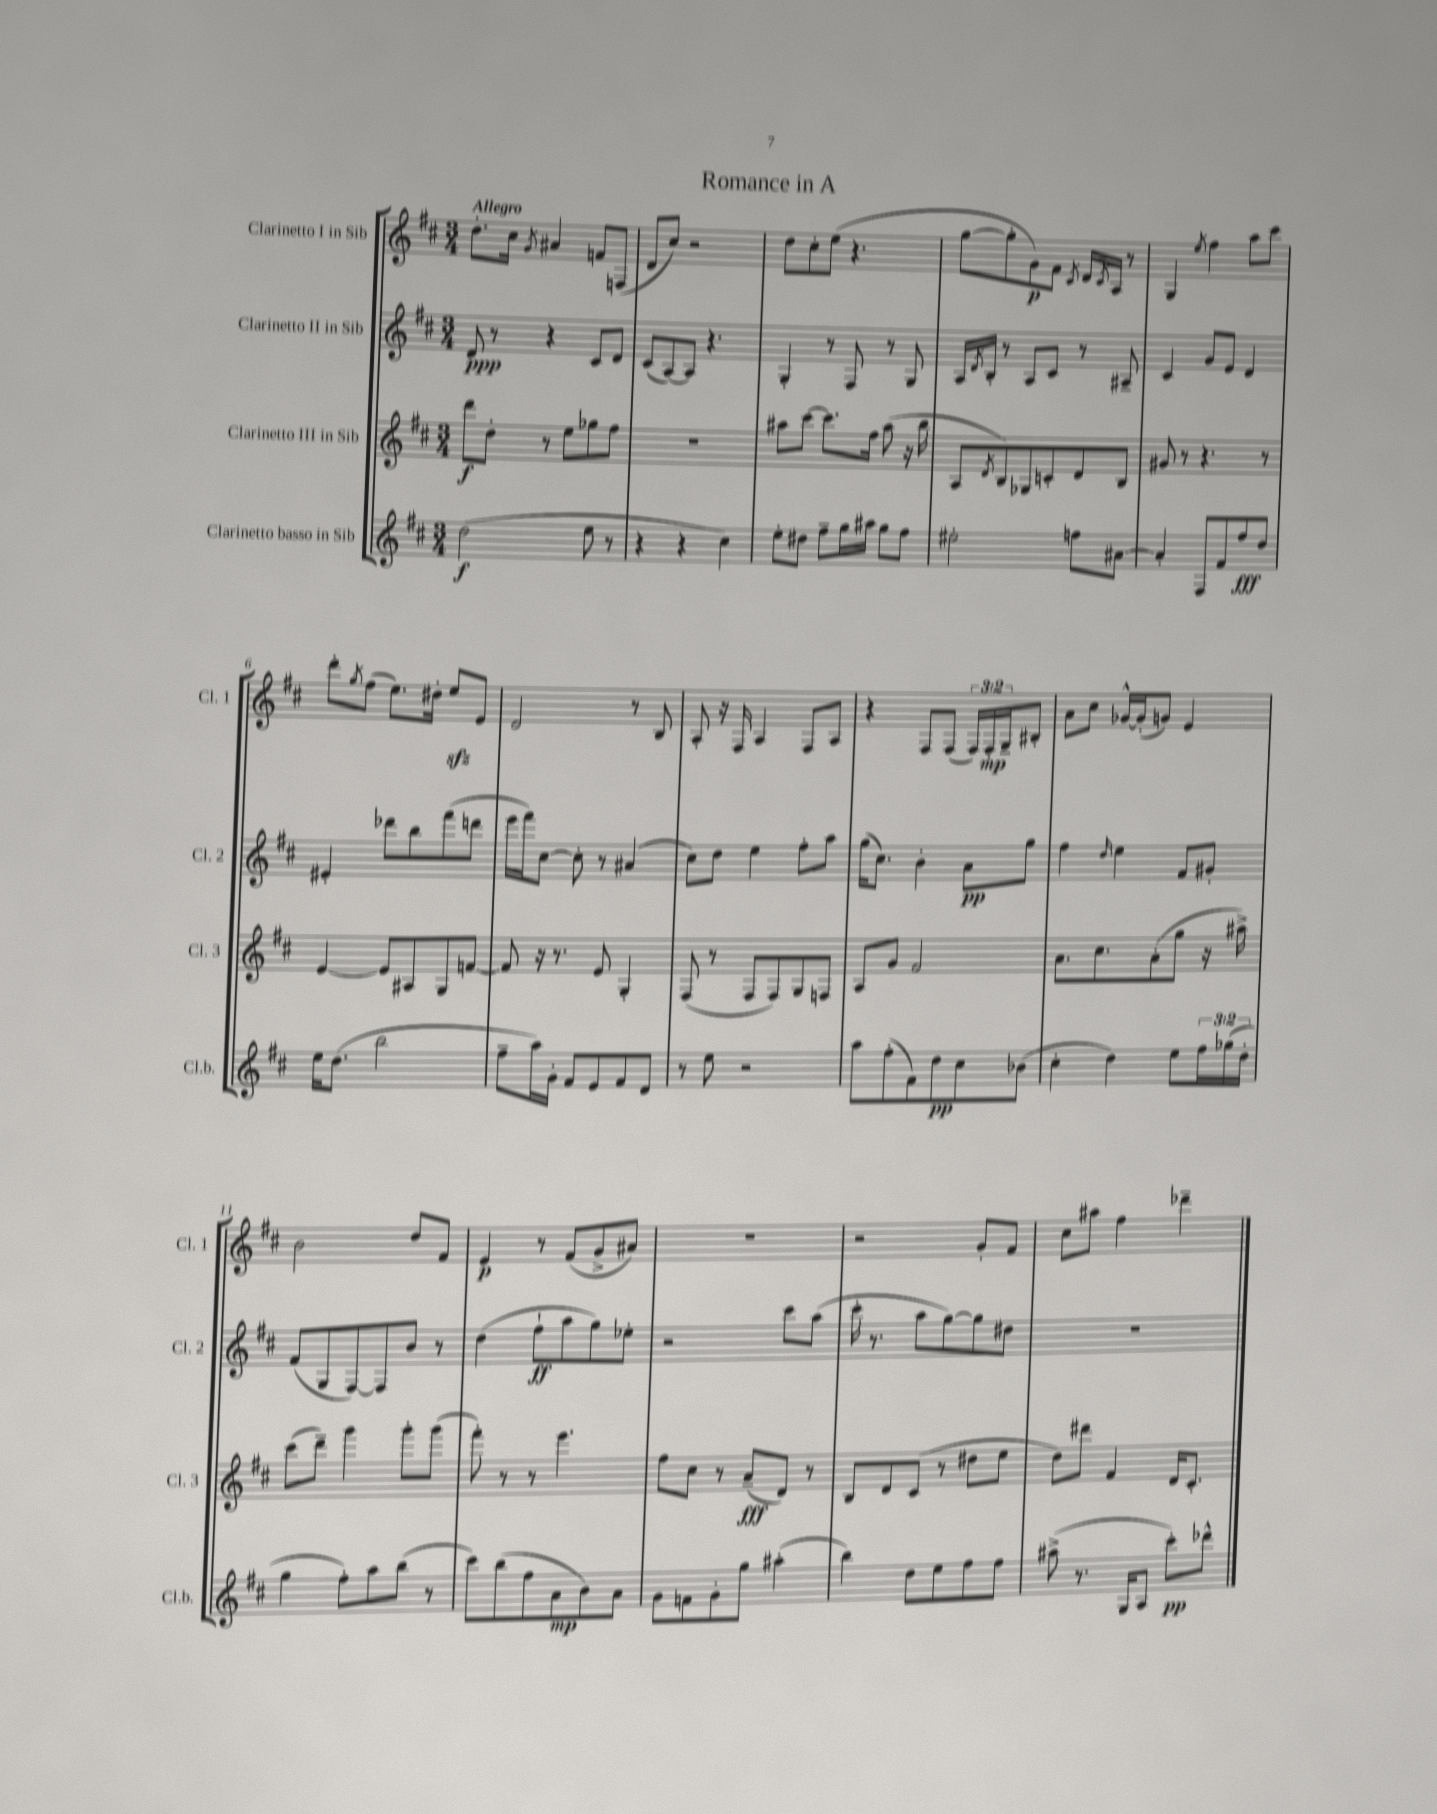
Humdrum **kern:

**kern	**dynam	**kern	**dynam	**kern	**dynam	**kern	**dynam
*part4	*part4	*part3	*part3	*part2	*part2	*part1	*part1
*staff4	*staff4	*staff3	*staff3	*staff2	*staff2	*staff1	*staff1
*I"Clarinetto basso in Sib	*	*I"Clarinetto III in Sib	*	*I"Clarinetto II in Sib	*	*I"Clarinetto I in Sib	*
*I'Cl.b.	*	*I'Cl. 3	*	*I'Cl. 2	*	*I'Cl. 1	*
*clefG2	*	*clefG2	*	*clefG2	*	*clefG2	*
*k[f#c#]	*	*k[f#c#]	*	*k[f#c#]	*	*k[f#c#]	*
*M3/4	*	*M3/4	*	*M3/4	*	*M3/4	*
=1	=1	=1	=1	=1	=1	=1	=1
!	!	!	!	!	!	!LO:TX:a:B:t=Allegro	!
(2dd\	f	8ddd\L	f	8d/	ppp	8.dd'\L	.
.	.	8dd'\J	.	8r	.	.	.
.	.	.	.	.	.	16cc#\Jk	.
.	.	.	.	.	.	8qg/	.
.	.	8r	.	4r	.	4a#X/	.
.	.	8ee\L	.	.	.	.	.
8ee\	.	8gg-X\	.	8c#/L	.	8fn/L	.
8r	.	8ff#\J	.	8d/J	.	(8Fn/J	.
=2	=2	=2	=2	=2	=2	=2	=2
4r	.	2.r	.	(8c#/L	.	8d/L	.
.	.	.	.	[8A/)	.	8cc#/J)	.
4r	.	.	.	8A/J]	.	2r	.
.	.	.	.	4.r	.	.	.
4cc#\)	.	.	.	.	.	.	.
=3	=3	=3	=3	=3	=3	=3	=3
8ee'\L	.	8aa#X\L	.	4G'/	.	8dd\L	.
8dd#X\J	.	[8ccc#\J	.	.	.	8cc#'\	.
8ff#~\L	.	8.ccc#\L]	.	8r	.	(8ee\J	.
16gg\L	.	.	.	8F#/	.	4.r	.
16aa#X\JJ	.	16ff#\Jk	.	.	.	.	.
8gg\L	.	(8aa#\	.	8r	.	.	.
8ff#\J	.	16r	.	8G/	.	.	.
.	.	16bb\	.	.	.	.	.
=4	=4	=4	=4	=4	=4	=4	=4
2ee#X'\	.	8A/L	.	16A/LL	.	[8gg\L	.
.	.	.	.	8qd/	.	.	.
.	.	.	.	16B'/JJ	.	.	.
.	.	8qd/	.	.	.	.	.
.	.	8B/)	.	8r	.	8gg'\]	.
.	.	8G-X/	.	8A/L	.	8g\)	p
.	.	8cn'/	.	8c#/J	.	8f#\J	.
.	.	.	.	.	.	8qc#/	.
8ffn\L	.	8d/	.	8r	.	16d/LL	.
.	.	.	.	.	.	8qc#/	.
.	.	.	.	.	.	16A/JJ	.
[8a#X\J	.	8B/J	.	8A#X~/	.	8r	.
=5	=5	=5	=5	=5	=5	=5	=5
4a#'/]	.	8g#X/	.	4c#/	.	4G/	.
.	.	8r	.	.	.	.	.
.	.	.	.	.	.	8qee/	.
8F#/L	.	4.r	.	8g/L	.	4ff#\	.
8f#/	.	.	.	8e/J	.	.	.
8ff#/	fff	.	.	4d/	.	8aa\L	.
8dd/J	.	8r	.	.	.	8ccc#\J	.
!!LO:LB:g=z
=6	=6	=6	=6	=6	=6	=6	=6
16ee\KL	.	[4e/	.	4e#X'/	.	8ddd'\L	.
(8.dd\J	.	.	.	.	.	.	.
.	.	.	.	.	.	8qgg/	.
.	.	.	.	.	.	(8ff#\J	.
2bb\	.	8e/L]	.	8ddd-X\L	.	8.ee\L)	.
.	.	8A#X/	.	8bb\	.	.	.
.	.	.	.	.	.	16dd#X'\Jk	.
.	.	8G/	.	(8fff#\	.	8eezz/L	.
.	.	[8fn/J	.	8dddn\J	.	8e/J	.
=7	=7	=7	=7	=7	=7	=7	=7
8ff#~\L	.	8f/]	.	16eee\LL	.	2d/	.
.	.	.	.	16fff#\J)	.	.	.
16aa\L)	.	16r	.	[8cc#\J	.	.	.
16g'\JJ	.	8.r	.	.	.	.	.
8f#/L	.	.	.	8cc#'\]	.	.	.
8e/	.	8e/	.	8r	.	.	.
8f#/	.	4G'/	.	(4a#X/	.	8r	.
8d/J	.	.	.	.	.	8B/	.
=8	=8	=8	=8	=8	=8	=8	=8
8r	.	(8F#/	.	8cc#\L)	.	8A'/	.
8ee\	.	8r	.	8dd\J	.	16r	.
.	.	.	.	.	.	16F#/	.
2r	.	8F#/L	.	4ee\	.	4A/	.
.	.	8F#/)	.	.	.	.	.
.	.	8G/	.	8ff#'\L	.	8F#/L	.
.	.	8Fn/J	.	8aa\J	.	8A/J	.
=9	=9	=9	=9	=9	=9	=9	=9
8aa\L	.	8A/L	.	(16gg\KL	.	4r	.
.	.	.	.	8.cc#\J)	.	.	.
(8ff#'\	.	8g/J	.	.	.	.	.
8f#\)	.	2f#/	.	4b'\	.	8F#/L	.
8dd\	pp	.	.	.	.	(8F#/J	.
8cc#\	.	.	.	8a\L	pp	24F#/LL)	.
.	.	.	.	.	.	24F#'/	mp
.	.	.	.	.	.	24G~/J	.
(8b-X\J	.	.	.	8gg\J	.	8B#X'/J	.
=10	=10	=10	=10	=10	=10	=10	=10
4cc#'\	.	8.a\L	.	4ff#\	.	8a\L	.
.	.	.	.	.	.	8cc#\J	.
.	.	8.cc#\	.	.	.	.	.
.	.	.	.	16qqdd/	.	.	.
4dd\)	.	.	.	4ee\	.	[16g-X^^/LL	.
.	.	.	.	.	.	(16g-'/J]	.
.	.	(8a'\	.	.	.	8gn/J)	.
8ee\L	.	8gg\J	.	8f#/L	.	4e/	.
24ff#\L	.	16r	.	8g#X'/J	.	.	.
(24gg-X\	.	.	.	.	.	.	.
.	.	16aa#X^\)	.	.	.	.	.
24dd'\JJ	.	.	.	.	.	.	.
!!LO:LB:g=z
=11	=11	=11	=11	=11	=11	=11	=11
4gg\	.	(8ccc#\L	.	(8f#/L	.	2b\	.
.	.	8ddd~\J)	.	8G/	.	.	.
8ff#'\L)	.	4ggg\	.	[8F#/)	.	.	.
8aa\	.	.	.	8F#/]	.	.	.
(8bb\J	.	8ggg'\L	.	8b/J	.	8dd/L	.
8r	.	(8ggg\J	.	8r	.	8f#/J	.
=12	=12	=12	=12	=12	=12	=12	=12
8ccc#\L)	.	8fff#'\)	.	(4dd\	.	4e/	p
(8bb\	.	8r	.	.	.	.	.
8ff#\	.	8r	.	8ff#`\L	ff	8r	.
8a\	mp	4.eee\	.	8aa\	.	(8f#/L	.
8b\)	.	.	.	8gg\)	.	8g^/	.
8a\J	.	.	.	8ee-X'\J	.	8a#X/J)	.
=13	=13	=13	=13	=13	=13	=13	=13
8g\L	.	8ff#\L	.	2r	.	2.r	.
8fn\	.	8cc#\J	.	.	.	.	.
8g'\	.	8r	.	.	.	.	.
8gg\J	.	(8a~/L	fff	.	.	.	.
(4aa#X'\	.	8d/J)	.	8ccc#\L	.	.	.
.	.	8r	.	(8aa\J	.	.	.
=14	=14	=14	=14	=14	=14	=14	=14
4bb\)	.	8B/L	.	16ccc#'\	.	2r	.
.	.	.	.	8.r	.	.	.
.	.	8d/	.	.	.	.	.
8dd\L	.	(8c#/J	.	8aa\L	.	.	.
8ee\	.	8r	.	[8gg\)	.	.	.
8ff#\	.	8dd#X\L	.	8gg\]	.	8g'/L	.
8ff#\J	.	8ee\J	.	8dd#X\J	.	8f#/J	.
=15	=15	=15	=15	=15	=15	=15	=15
(8aa#X^\	.	8dd\L)	.	2.r	.	8cc#\L	.
8.r	.	8ddd#X\J	.	.	.	8aa#X\J	.
.	.	4f#/	.	.	.	4ff#\	.
16G/KL	.	.	.	.	.	.	.
8A/J	.	.	.	.	.	.	.
8ccc#'\L)	pp	16d/KL	.	.	.	4ddd-X~\	.
.	.	8.c#'/J	.	.	.	.	.
8ddd-X^^\J	.	.	.	.	.	.	.
==	==	==	==	==	==	==	==
*-	*-	*-	*-	*-	*-	*-	*-
